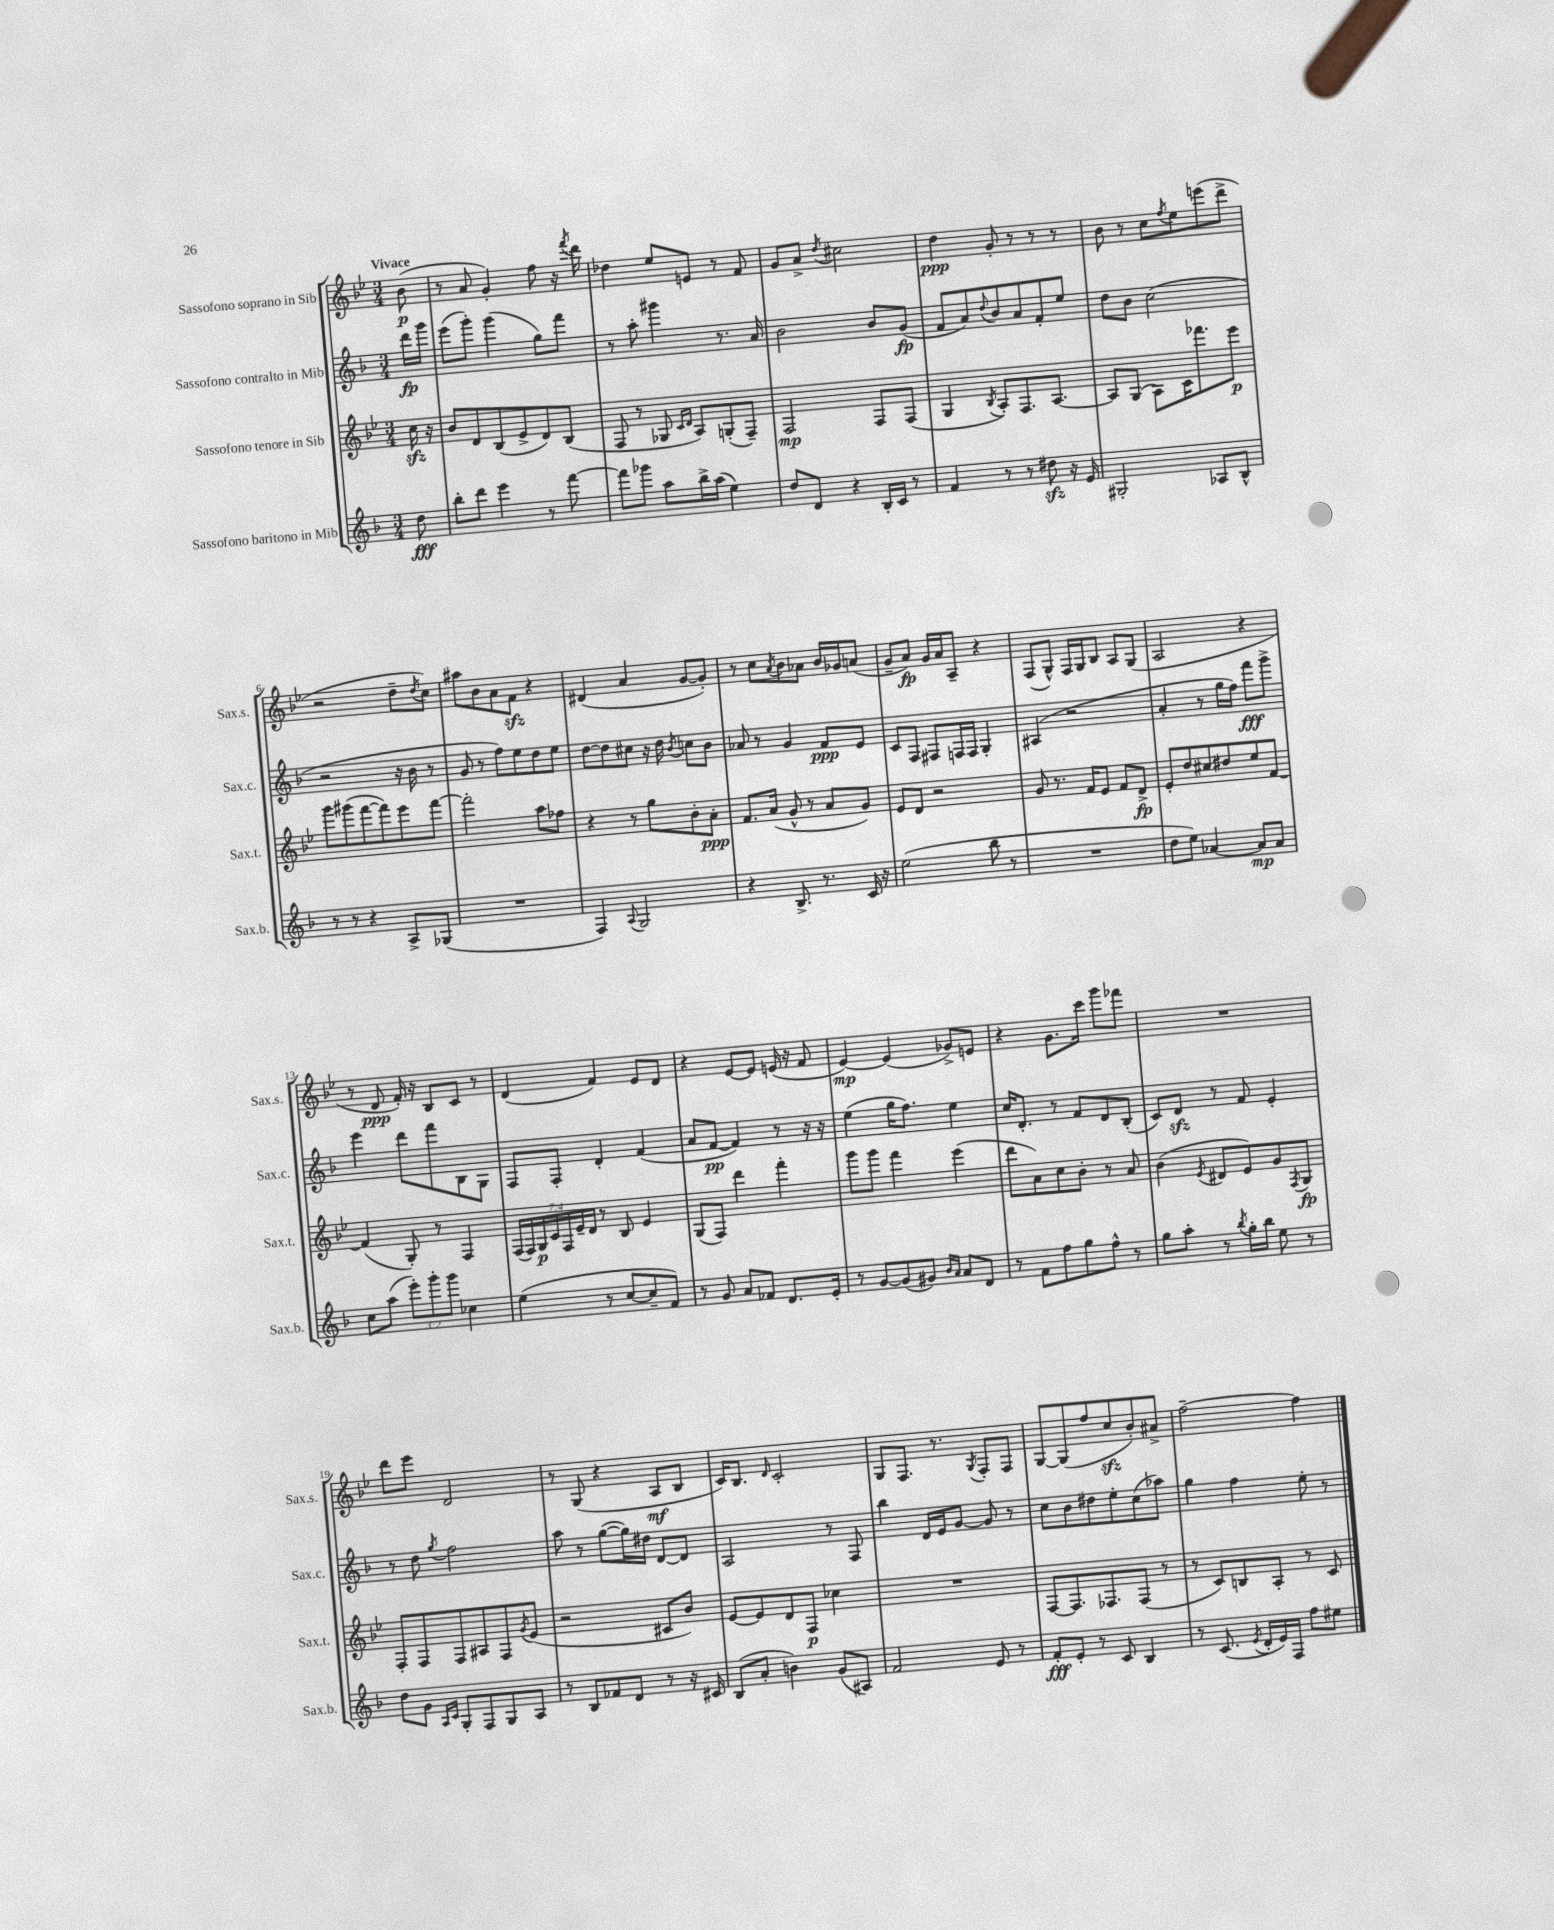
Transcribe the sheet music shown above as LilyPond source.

<<
\new StaffGroup <<
\new Staff = "s0" \with { instrumentName = "Sassofono soprano in Sib" shortInstrumentName = "Sax.s." } {
    \clef treble \key bes \major \numericTimeSignature \time 3/4 \partial 8 \tempo "Vivace"
    bes'8\p( |
    r8 a'8 g'4-.) f''8 r16 \acciaccatura { f'''8 } d'''16 |
    des''4 ees''8 e'8 r8 f'8 |
    g'8 a'8-> \acciaccatura { d''8 } cis''2 |
    d''4\ppp g'8-. r8 r8 r8 |
    bes'8 r8 c''8 \acciaccatura { f''8 } ees''8 e'''8( d'''8-> |
    r2 d''8-- \acciaccatura { d''8 } c''8) |
    ais''8 bes'8 a'8 f'8\sfz r4 |
    dis'4( a'4 g'8~ g'8-.) |
    r8 c''8 \acciaccatura { a'8 } bes'8 aes'8 bes'16 ges'16 a'8( |
    g'8-- a'8\fp) g'16 a'16 a8-- r4 |
    f8( g8-^) f16 g16 bes8 a8 g8( |
    a2 r4 |
    r8 d'8\ppp f'16-.) r16 bes8 c'8 r8 |
    d'4( f'4) ees'8 d'8 |
    r4 ees'8~ ees'8 e'16( r16 f'8 |
    ees'4~\mp) ees'4( ges'8->) e'8 |
    r4 g'8. c'''16 g'''8 fes'''8 |
    R2. |
    d'''8 ees'''8 d'2 |
    r8 g8( r4 a8\mf bes8 |
    c'16) bes8. \grace { d'16 } c'2-. |
    g8 f8. r8. \acciaccatura { g8 } f8-. f8 |
    g8~ g8( f''8 c''8\sfz bes'8-.) ais'8-> |
    f''2~-- f''4 \bar "|." |
}
\new Staff = "s1" \with { instrumentName = "Sassofono contralto in Mib" shortInstrumentName = "Sax.c." } {
    \clef treble \key f \major \numericTimeSignature \time 3/4 \partial 8
    d'''16\fp g'''16 |
    e'''8( g'''8-.) g'''4( g''8) f'''8 |
    r8 a''8-. gis'''4 r8. a'16 |
    bes'2 bes'8 g'8\fp( |
    f'8 a'8) \appoggiatura { d''8 } bes'8 a'8 f'8-. e''8 |
    d''8 bes'8 c''2( |
    r2 r16 bes'16 r8 |
    g'8 r8 f''8) e''8 d''8 e''8 |
    d''8~ d''8 cis''8 r16 d''16 \acciaccatura { bes'8 } c''8 bes'8 |
    aes'8 r8 g'4 f'8\ppp e'8 |
    c'8 f8 fis8 f16 f16 g4-. |
    ais4( r2 |
    a'4-. r8 g''16 f''16) f'''8\fff g'''8-> |
    e'''4 d'''8 f'''8 bes8 g8 |
    f8 f8-. d'4-. f'4( |
    a'8 f'8~\pp f'4) r8 r16 r16 |
    e''4( g''16 f''8.) e''4 |
    c''16 d'8.-. r8 f'8 d'8 bes8-.( |
    c'8) d'8\sfz r8 f'8 e'4-. |
    r8 d''8 \acciaccatura { g''8 } f''2 |
    a''8 r8 g''8~( g''16) dis''16 d'8~ d'8 |
    a2 r8 f8 |
    bes''4 d'16 e'16 g'8~ g'8 r8 |
    c''8 bes'8 dis''8 e''8-. c''8( aes''8) |
    g''4 f''4 e''8-. r8 \bar "|." |
}
\new Staff = "s2" \with { instrumentName = "Sassofono tenore in Sib" shortInstrumentName = "Sax.t." } {
    \clef treble \key bes \major \numericTimeSignature \time 3/4 \override Staff.TupletNumber.text = #tuplet-number::calc-fraction-text \partial 8
    c''16\sfz r16 |
    bes'8 d'8 bes8( ees'8-> d'8) bes8( |
    f8 r8 ges8 \grace { c'16 d'16 } a8) g8-.( f8--) |
    f2\mp f8 f8( |
    g4 \acciaccatura { bes8 } a8-.) f8. a8.~ |
    a8 g8( a8) c'16 fes'''8. ees'''8\p |
    g'''8 gis'''8( f'''8~ f'''8) ees'''8 f'''8~ |
    f'''2-. a''8 fes''8 |
    r4 r8 g''8 bes'8-. a'8-.\ppp |
    f'8. a'16( g'8-^ r8 a'8 g'8) |
    ees'8 d'8 r2 |
    g'8 r8. f'16 ees'8 f'8 d'8->\fp |
    ees'8-. d''8 cis''8 dis''8 ees''8 f'8~ |
    f'4( g8-.) r8 f4 |
    \tuplet 7/4 { f16( f16) g16\p c'16 f16 ees'16-- d'16 } r8 bes8 ees'4 |
    g8( f8) d'''4 f'''4-. |
    g'''8 g'''8 f'''4 ees'''4( |
    d'''8 a'8) c''8 bes'8-. r8 a'8 |
    bes'4( \acciaccatura { ees'8 } dis'8 ees'8) g'8 \acciaccatura { f8 } g8\fp |
    f8-. f8 f8 ais8 f8 \acciaccatura { g'8 } ees'8( |
    r2 cis'8 bes'8) |
    ees'8~ ees'8 d'8 f8\p ces''4 |
    R2. |
    f8~ f8. fes8. fes8( r8 |
    r8 c'8) b8 a8-. r8 c'8 \bar "|." |
}
\new Staff = "s3" \with { instrumentName = "Sassofono baritono in Mib" shortInstrumentName = "Sax.b." } {
    \clef treble \key f \major \numericTimeSignature \time 3/4 \override Staff.TupletNumber.text = #tuplet-number::calc-fraction-text \partial 8
    d''8\fff |
    bes''8-. d'''8 e'''4 r8 f'''8~ |
    f'''8 ges'''8 a''8 bes''16-> a''16( e''4) |
    d''8 d'8 r4 bes16-. c'16 r8 |
    f'4 r8 r8 dis''8\sfz r16 e'16 |
    gis2-. aes8 bes8-^ |
    r8 r8 r4 a8-> ges8( |
    R2. |
    f4) \appoggiatura { a8 } g2 |
    r4 bes8.-> r8. c'16 r16 |
    e''2( bes''8 r8 |
    R2. |
    d''8 e''8) aes'4~ aes'8\mp aes'8 |
    c''8 a''8( \tuplet 3/2 { e'''8-.) g'''8-. g'''8 } ces''4 |
    e''4( r8 c''8~ c''8-- f'8) |
    r8 g'8 a'8 fes'8 d'8. e'16-. |
    r8 g'8~ g'8( gis'8) \grace { bes'16 a'16 } a'8 d'8 |
    r8 f'8 f''8 g''8 f''8-^ r8 |
    g''8 a''8-. r8 \acciaccatura { bes''8 } g''16-. bes''16 e''8 r8 |
    d''8 g'8 \grace { a16 c'16 } g8-. f8 g8 a8 |
    r8 bes8 fes'8 d'8 r8 r16 cis'16 |
    bes8( a'8-. b'4) g'8( ais8) |
    f'2 e'8 r8 |
    f'8-.\fff e'8-. r8 c'8 bes4 |
    r8 c'8.( \acciaccatura { e'8 } d'16-. e'16) f16 f''8 eis''8 \bar "|." |
}
>>
>>
